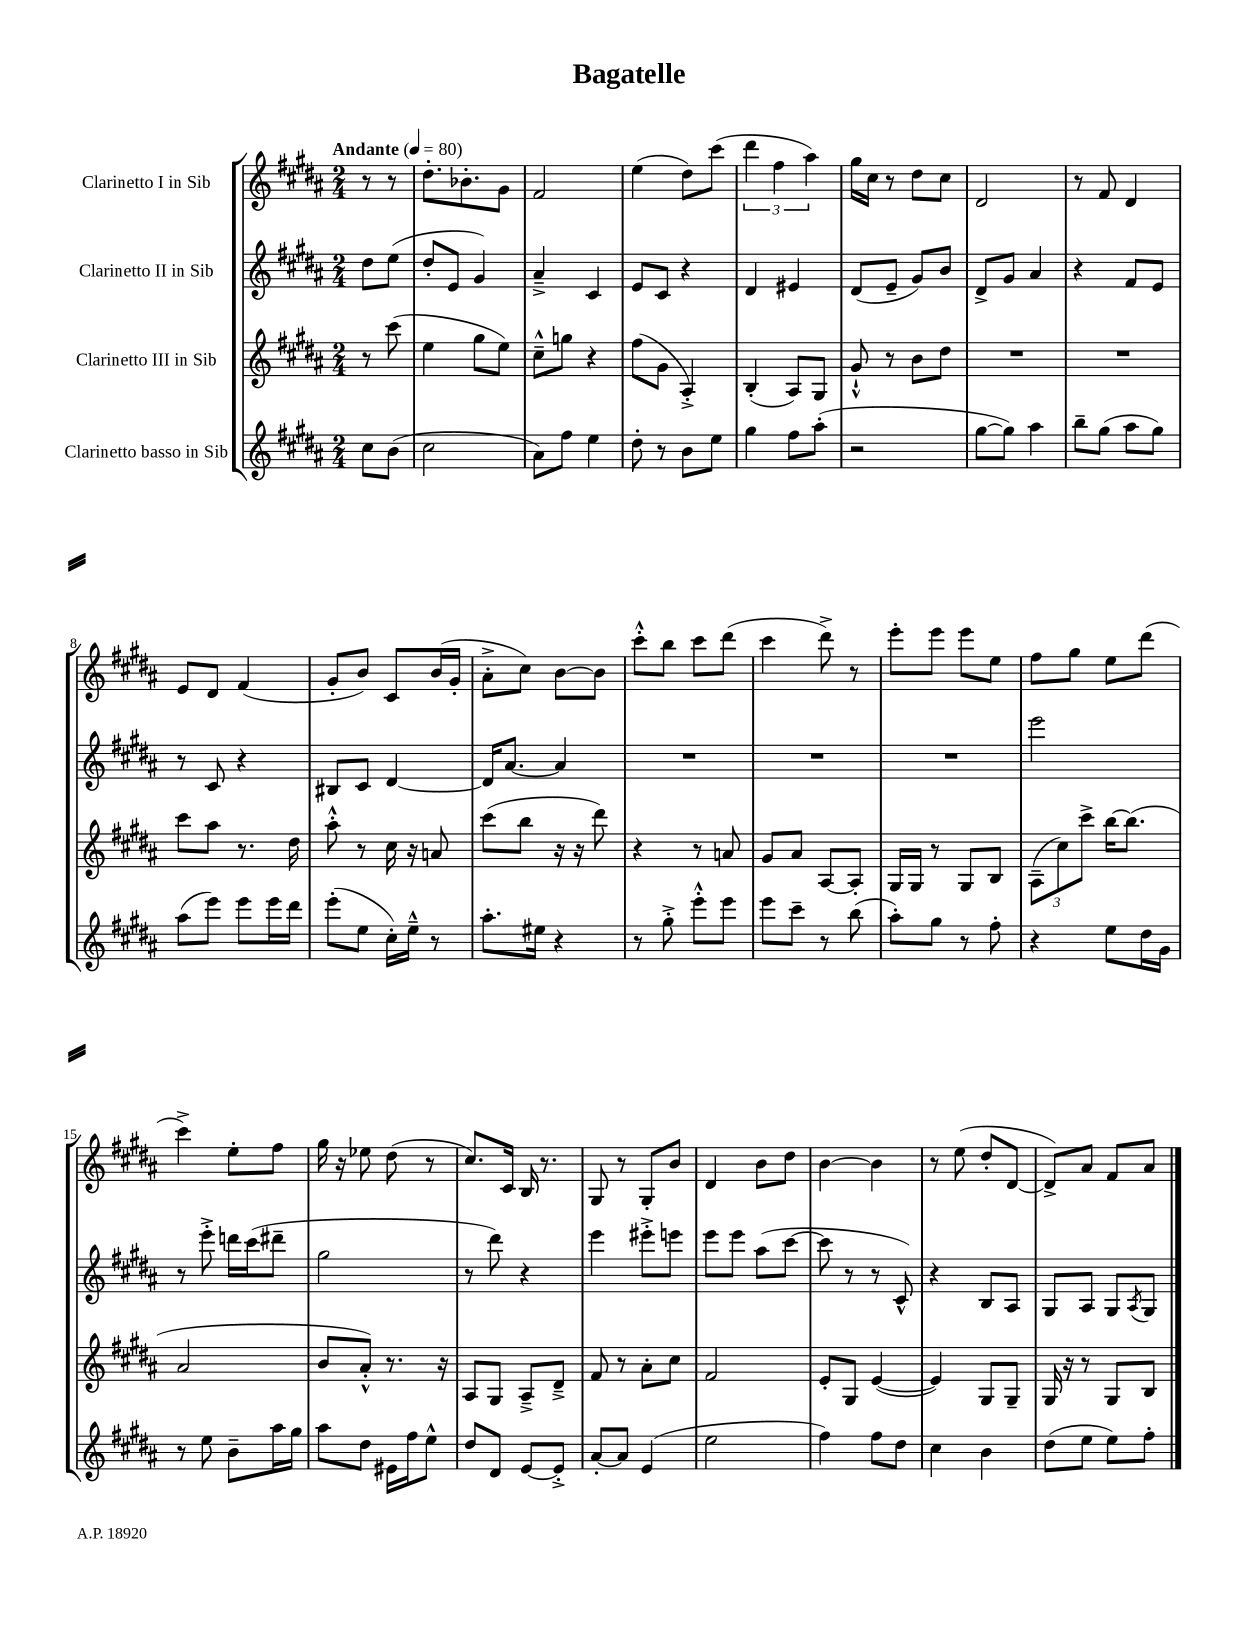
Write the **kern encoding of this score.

**kern	**kern	**kern	**kern
*staff4	*staff3	*staff2	*staff1
*clefG2	*clefG2	*clefG2	*clefG2
*k[f#c#g#d#a#]	*k[f#c#g#d#a#]	*k[f#c#g#d#a#]	*k[f#c#g#d#a#]
*M2/4	*M2/4	*M2/4	*M2/4
*MM80	*MM80	*MM80	*MM80
8cc#	8r	8dd#	8r
(8b	(8ccc#	(8ee	8r
=	=	=	=
2cc#	4ee	8dd#'	8.dd#'
.	.	8e	.
.	.	.	8.b-'
.	8gg#	4g#)	.
.	8ee)	.	8g#
=	=	=	=
8a#)	8cc#~^^	4a#~^	2f#
8ff#	8gg	.	.
4ee	4r	4c#	.
=	=	=	=
8dd#'	(8ff#	8e	(4ee
8r	8g#	8c#	.
8b	4A#'^)	4r	8dd#)
8ee	.	.	(8ccc#
=	=	=	=
4gg#	(4B'	4d#	6ddd#
.	.	.	6ff#
8ff#	8A#)	4e#	.
.	.	.	6aa#)
(8aa#'	8G#	.	.
=	=	=	=
2r	8g#`^^	(8d#	16gg#
.	.	.	16cc#
.	8r	8e~	8r
.	8b	8g#)	8dd#
.	8dd#	8b	8cc#
=	=	=	=
[8gg#	2r	8d#^	2d#
8gg#])	.	8g#	.
4aa#	.	4a#	.
=	=	=	=
8bb~	2r	4r	8r
(8gg#	.	.	8f#
8aa#	.	8f#	4d#
8gg#)	.	8e	.
=	=	=	=
(8aa#	8ccc#	8r	8e
8eee)	8aa#	8c#	8d#
8eee	8.r	4r	(4f#
16eee	.	.	.
16ddd#	16dd#	.	.
=	=	=	=
(8eee'	8aa#'^^	8B#	8g#'
8ee	8r	8c#	8b)
16cc#')	16cc#	[4d#	8c#
16ee~^^	16r	.	.
8r	8a	.	(16b
.	.	.	16g#'
=	=	=	=
8.aa#'	(8ccc#	16d#]	8a#'^
.	.	[8.a#	.
.	8bb	.	8cc#)
16ee#	.	.	.
4r	16r	4a#]	[8b
.	16r	.	.
.	8ddd#)	.	8b]
=	=	=	=
8r	4r	2r	8ccc#'^^
8gg#'^	.	.	8bb
8eee'^^	8r	.	8ccc#
8eee	8a	.	(8ddd#
=	=	=	=
8eee	8g#	2r	4ccc#
8ccc#~	8a#	.	.
8r	[8A#	.	8ddd#^)
(8bb	8A#']	.	8r
=	=	=	=
8aa#')	16G#	2r	8eee'
.	16G#	.	.
8gg#	8r	.	8eee
8r	8G#	.	8eee
8ff#'	8B	.	8ee
=	=	=	=
4r	(12A#~	2eee	8ff#
.	12cc#)	.	.
.	.	.	8gg#
.	12ccc#^	.	.
8ee	[16bb	.	8ee
.	(8.bb]	.	.
16dd#	.	.	(8ddd#
16g#	.	.	.
=	=	=	=
8r	2a#	8r	4ccc#^)
8ee	.	8eee'^	.
8b~	.	16ddd	8ee'
.	.	(16ccc#	.
16aa#	.	8ddd#~	8ff#
16gg#	.	.	.
=	=	=	=
8aa#	8b	2gg#	16gg#
.	.	.	16r
8dd#	8a#'^^)	.	8ee-
16e#	8.r	.	(8dd#
16ff#	.	.	.
8ee^^	.	.	8r
.	16r	.	.
=	=	=	=
8dd#	8A#	8r	8.cc#)
8d#	8G#	8ddd#)	.
.	.	.	16c#
[8e	8A#~^	4r	16B
.	.	.	8.r
8e'^]	8d#~^	.	.
=	=	=	=
[8a#'	8f#	4eee	8G#
8a#]	8r	.	8r
(4e	8a#'	8eee#'^	8G#'
.	8cc#	8eee	8b
=	=	=	=
2ee	2f#	8eee	4d#
.	.	8eee	.
.	.	(8aa#	8b
.	.	[8ccc#	8dd#
=	=	=	=
4ff#)	8e'	8ccc#]	[4b
.	8G#	8r	.
8ff#	([4e	8r	4b]
8dd#	.	8c#^^)	.
=	=	=	=
4cc#	4e])	4r	8r
.	.	.	(8ee
4b	8G#	8B	8dd#'
.	8G#~	8A#	[8d#
=	=	=	=
(8dd#	16G#	8G#	8d#^])
.	16r	.	.
8ee	8r	8A#	8a#
8ee)	8G#	8G#	8f#
.	.	8qA#	.
8ff#'	8B	8G#	8a#
==	==	==	==
*-	*-	*-	*-
